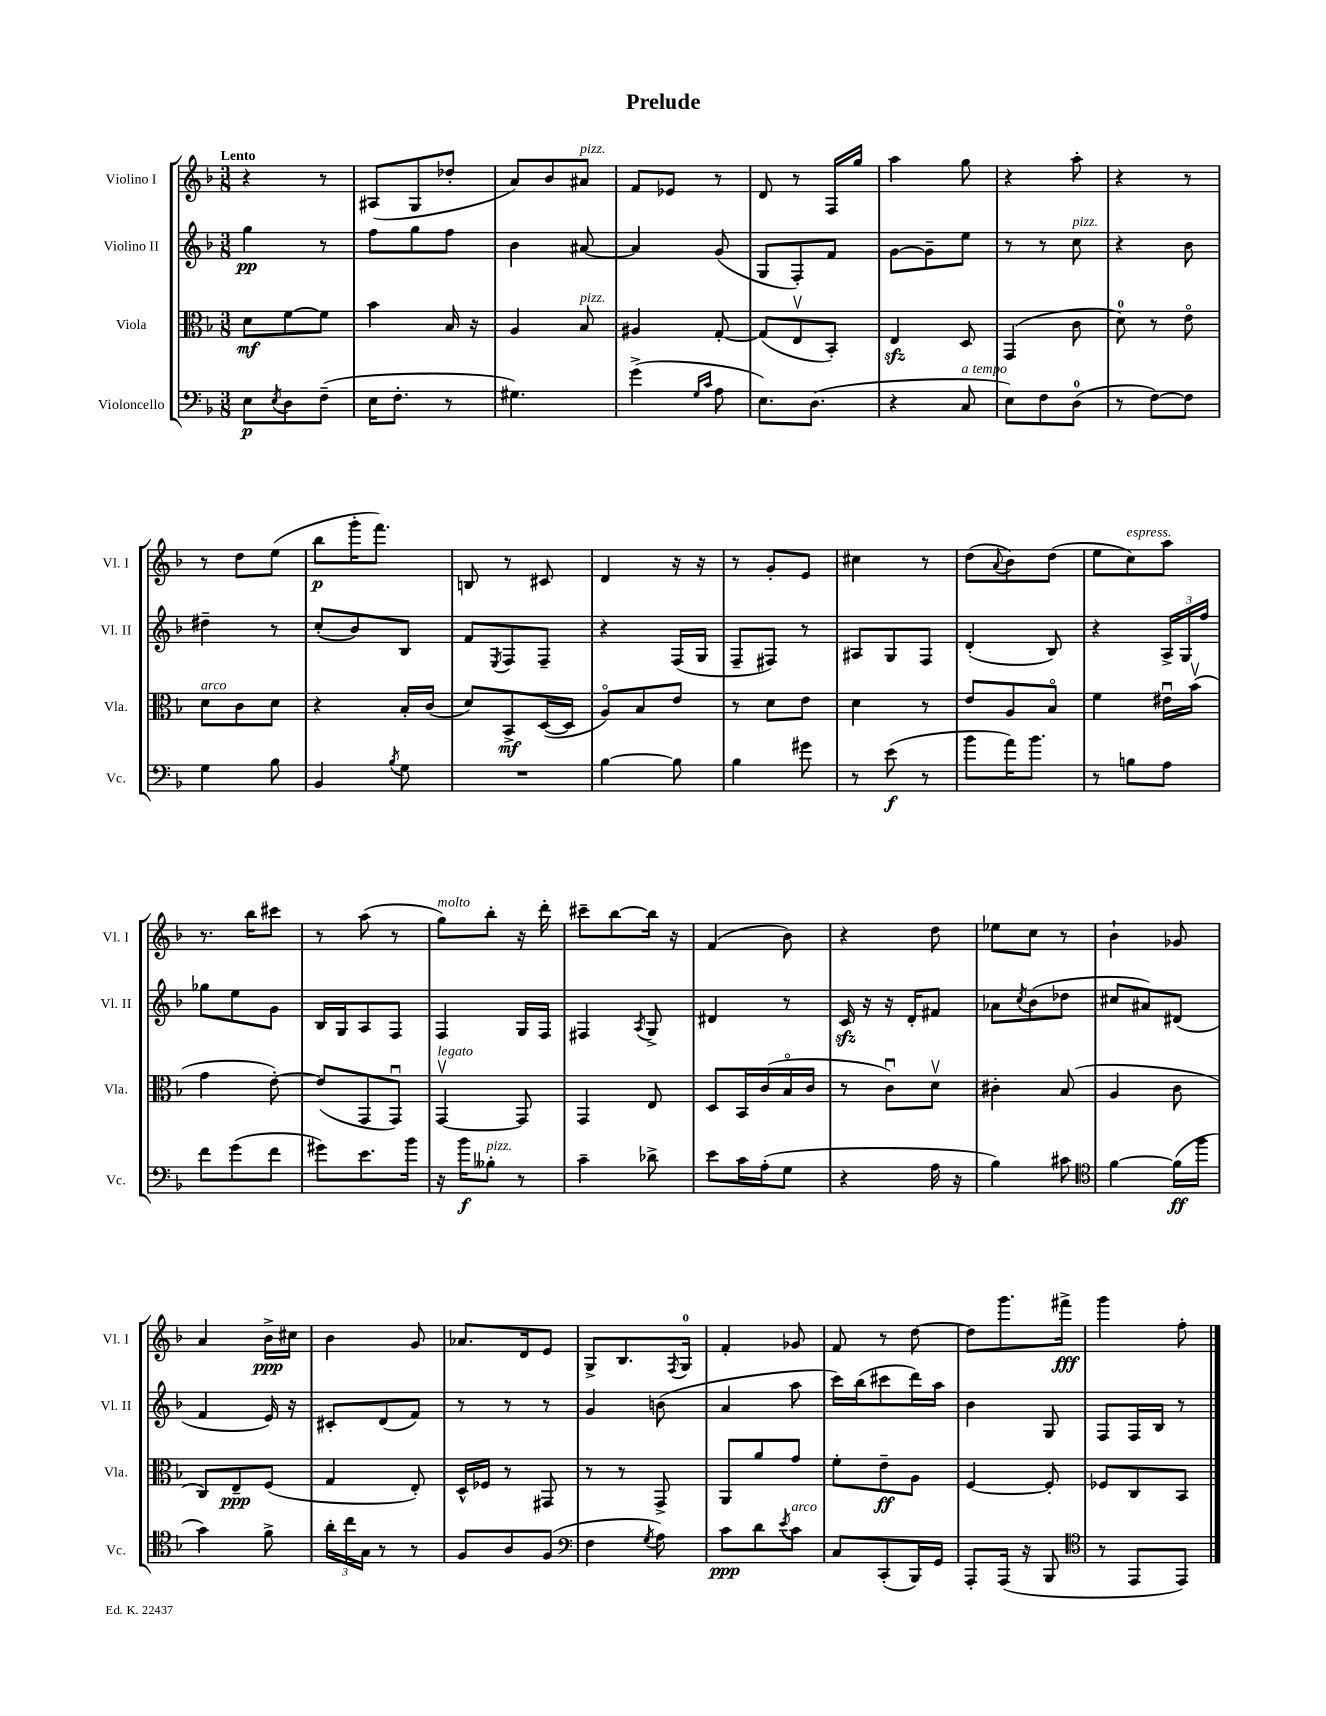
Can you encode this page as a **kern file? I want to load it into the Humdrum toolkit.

**kern	**dynam	**kern	**dynam	**kern	**dynam	**kern	**dynam
*part4	*part4	*part3	*part3	*part2	*part2	*part1	*part1
*staff4	*staff4	*staff3	*staff3	*staff2	*staff2	*staff1	*staff1
*I"Violoncello	*	*I"Viola	*	*I"Violino II	*	*I"Violino I	*
*I'Vc.	*	*I'Vla.	*	*I'Vl. II	*	*I'Vl. I	*
*clefF4	*	*clefC3	*	*clefG2	*	*clefG2	*
*k[b-]	*	*k[b-]	*	*k[b-]	*	*k[b-]	*
*M3/8	*	*M3/8	*	*M3/8	*	*M3/8	*
=1	=1	=1	=1	=1	=1	=1	=1
!	!	!	!	!	!	!LO:TX:a:B:t=Lento	!
8E\L	p	8d\L	mf	4gg\	pp	4r	.
8qE/	.	.	.	.	.	.	.
8D\	.	[8f\	.	.	.	.	.
(8F~\J	.	8f\J]	.	8r	.	8r	.
=2	=2	=2	=2	=2	=2	=2	=2
16E\KL	.	4b-\	.	8ff\L	.	(8A#X/L	.
8.F'\J	.	.	.	.	.	.	.
.	.	.	.	8gg\	.	8G/	.
8r	.	16B-/	.	8ff\J	.	8dd-X'/J	.
.	.	16r	.	.	.	.	.
=3	=3	=3	=3	=3	=3	=3	=3
4.G#X\)	.	4A/	.	4b-\	.	8a/L)	.
.	.	.	.	.	.	8b-/	.
!	!	!	!	!	!	!LO:TX:a:i:t=pizz.	!
!	!	!LO:TX:a:i:t=pizz.	!	!	!	!	!
.	.	8B-/	.	[8a#X/	.	8a#X/J	.
=4	=4	=4	=4	=4	=4	=4	=4
(4g^\	.	4A#X/	.	4a#/]	.	8f/L	.
.	.	.	.	.	.	8e-X/J	.
16qqG/LL	.	.	.	.	.	.	.
16qqc/JJ	.	.	.	.	.	.	.
8A\	.	[8G'/	.	(8g/	.	8r	.
=5	=5	=5	=5	=5	=5	=5	=5
8.E\L)	.	(8G/L]	.	8G/L	.	8d/	.
.	.	8Ev/	.	8F'/)	.	8r	.
(8.D\J	.	.	.	.	.	.	.
.	.	8BB-'/J)	.	8f/J	.	16F/LL	.
.	.	.	.	.	.	16gg/JJ	.
=6	=6	=6	=6	=6	=6	=6	=6
4r	.	4Ezz/	.	[8g\L	.	4aa\	.
.	.	.	.	8g~\]	.	.	.
!LO:TX:a:i:t=a tempo	!	!	!	!	!	!	!
8C/	.	8D/	.	8ee\J	.	8gg\	.
=7	=7	=7	=7	=7	=7	=7	=7
8E\L)	.	(4GG/	.	8r	.	4r	.
8F\	.	.	.	8r	.	.	.
!	!	!	!	!LO:TX:a:i:t=pizz.	!	!	!
(8D\J	.	8c\	.	8cc\	.	8aa'\	.
=8	=8	=8	=8	=8	=8	=8	=8
8r	.	8d\)	.	4r	.	4r	.
[8F\L)	.	8r	.	.	.	.	.
8F\J]	.	8e\	.	8b-\	.	8r	.
!!LO:LB:g=z
=9	=9	=9	=9	=9	=9	=9	=9
!	!	!LO:TX:a:i:t=arco	!	!	!	!	!
4G\	.	8d\L	.	4dd#X~\	.	8r	.
.	.	8c\	.	.	.	8dd\L	.
8B-\	.	8d\J	.	8r	.	(8ee\J	.
=10	=10	=10	=10	=10	=10	=10	=10
4BB-/	.	4r	.	(8cc'/L	.	8bb-\L	p
.	.	.	.	8b-/)	.	16ggg'\K	.
.	.	.	.	.	.	8.fff\J)	.
8qB-/	.	.	.	.	.	.	.
8G\	.	16B-'/LL	.	8B-/J	.	.	.
.	.	(16c/JJ	.	.	.	.	.
=11	=11	=11	=11	=11	=11	=11	=11
4.r	.	8d/L)	.	8f/L	.	8Bn/	.
.	.	.	.	8qE/	.	.	.
.	.	8BB-^/	mf	8F/	.	8r	.
.	.	([16D/L	.	8F~/J	.	8c#X/	.
.	.	16D/JJ]	.	.	.	.	.
=12	=12	=12	=12	=12	=12	=12	=12
[4B-\	.	8A/L)	.	4r	.	4d/	.
.	.	8B-/	.	.	.	.	.
8B-\]	.	8e/J	.	(16F/LL	.	16r	.
.	.	.	.	16G/JJ	.	16r	.
=13	=13	=13	=13	=13	=13	=13	=13
4B-\	.	8r	.	8F~/L	.	8r	.
.	.	8d\L	.	8F#X/J)	.	8g'/L	.
8g#X\	.	8e\J	.	8r	.	8e/J	.
=14	=14	=14	=14	=14	=14	=14	=14
8r	.	4d\	.	8A#X/L	.	4cc#X\	.
(8e\	f	.	.	8G/	.	.	.
8r	.	8r	.	8F/J	.	8r	.
=15	=15	=15	=15	=15	=15	=15	=15
8b-\L	.	8e/L	.	(4d'/	.	(8dd\L	.
.	.	.	.	.	.	8qqa/	.
16a\K)	.	8A/	.	.	.	8b-\)	.
8.b-\J	.	.	.	.	.	.	.
.	.	8B-/J	.	8B-/)	.	(8dd\J	.
=16	=16	=16	=16	=16	=16	=16	=16
8r	.	4f\	.	4r	.	8ee\L	.
!	!	!	!	!	!	!LO:TX:a:i:t=espress.	!
8Bn\L	.	.	.	.	.	8cc\)	.
8A\J	.	16e#Xu\LL	.	24A^/LL	.	8aa\J	.
.	.	.	.	24G/	.	.	.
.	.	(16b-v\JJ	.	.	.	.	.
.	.	.	.	24ff/JJ	.	.	.
!!LO:LB:g=z
=17	=17	=17	=17	=17	=17	=17	=17
8f\L	.	4g\	.	8gg-X\L	.	8.r	.
(8g\	.	.	.	8ee\	.	.	.
.	.	.	.	.	.	16bb-\KL	.
8f\J	.	[8e'\)	.	8g\J	.	8ccc#X\J	.
=18	=18	=18	=18	=18	=18	=18	=18
8g#X\L)	.	(8e/L]	.	16B-/LL	.	8r	.
.	.	.	.	16G/J	.	.	.
8.e\	.	8GG/	.	8A/	.	(8aa\	.
.	.	8GGu/J)	.	8F/J	.	8r	.
16b-\Jk	.	.	.	.	.	.	.
=19	=19	=19	=19	=19	=19	=19	=19
!	!	!	!	!	!	!LO:TX:a:i:t=molto	!
!	!	!LO:TX:a:i:t=legato	!	!	!	!	!
16r	.	[4GGv/	.	4F/	.	8gg\L)	.
16b-\KL	f	.	.	.	.	.	.
!LO:TX:a:i:t=pizz.	!	!	!	!	!	!	!
8B--X'\J	.	.	.	.	.	8bb-'\J	.
8r	.	8GG/]	.	16G/LL	.	16r	.
.	.	.	.	16F/JJ	.	16ddd'\	.
=20	=20	=20	=20	=20	=20	=20	=20
4c~\	.	4GG/	.	4F#X/	.	8ccc#X~\L	.
.	.	.	.	.	.	[8bb-\	.
.	.	.	.	8qA/	.	.	.
8d-X^\	.	8E/	.	8G^/	.	16bb-\Jk]	.
.	.	.	.	.	.	16r	.
=21	=21	=21	=21	=21	=21	=21	=21
8e\L	.	8D/L	.	4d#X/	.	(4f/	.
16c\L	.	16BB-/L	.	.	.	.	.
(16A'\J	.	(16c/	.	.	.	.	.
8G\J	.	16B-/	.	8r	.	8b-\)	.
.	.	16c/JJ	.	.	.	.	.
=22	=22	=22	=22	=22	=22	=22	=22
4r	.	8r	.	16czz/	.	4r	.
.	.	.	.	16r	.	.	.
.	.	8cu\L)	.	16r	.	.	.
.	.	.	.	16d'/KL	.	.	.
16A\	.	8dv\J	.	8f#X/J	.	8dd\	.
16r	.	.	.	.	.	.	.
=23	=23	=23	=23	=23	=23	=23	=23
4B-\)	.	4c#X'\	.	8a-X\L	.	8ee-X\L	.
.	.	.	.	8qcc/	.	.	.
.	.	.	.	(8b-\	.	8cc\J	.
8c#X\	.	(8B-/	.	8dd-X\J	.	8r	.
=24	=24	=24	=24	=24	=24	=24	=24
*clefC4	*	*	*	*	*	*	*
[4f\	.	4A/	.	8cc#X/L	.	4b-`\	.
.	.	.	.	8a#X/)	.	.	.
(16f\LL]	ff	8c\	.	(8d#X/J	.	8g-X/	.
16ff\JJ	.	.	.	.	.	.	.
!!LO:LB:g=z
=25	=25	=25	=25	=25	=25	=25	=25
4g\)	.	8C/L)	.	4f/	.	4a/	.
.	.	8E~/	ppp	.	.	.	.
8f^\	.	(8F/J	.	16e/)	.	16b-^\LL	ppp
.	.	.	.	16r	.	16cc#X\JJ	.
=26	=26	=26	=26	=26	=26	=26	=26
24a'\LL	.	4G/	.	8c#X'/L	.	4b-\	.
24cc\	.	.	.	.	.	.	.
24G\JJ	.	.	.	.	.	.	.
8r	.	.	.	(8d/	.	.	.
8r	.	8E'/)	.	8f/J)	.	8g/	.
=27	=27	=27	=27	=27	=27	=27	=27
8F/L	.	16D^^/LL	.	8r	.	8.a-X/L	.
.	.	16F-X/JJ	.	.	.	.	.
8A/	.	8r	.	8r	.	.	.
.	.	.	.	.	.	16d/k	.
(8F/J	.	8GG#X/	.	8r	.	8e/J	.
=28	=28	=28	=28	=28	=28	=28	=28
*clefF4	*	*	*	*	*	*	*
4F\	.	8r	.	4g/	.	8G^/L	.
.	.	8r	.	.	.	8.B-/	.
8qG/	.	.	.	.	.	.	.
8A\)	.	8GG^/	.	(8bn\	.	.	.
.	.	.	.	.	.	8qF/	.
.	.	.	.	.	.	16G/Jk	.
=29	=29	=29	=29	=29	=29	=29	=29
8c\L	ppp	8AA/L	.	4a/	.	4f'/	.
8d\	.	8a/	.	.	.	.	.
8qe/	.	.	.	.	.	.	.
!LO:TX:a:i:t=arco	!	!	!	!	!	!	!
8c\J	.	8g/J	.	8aa\	.	8g-X/	.
=30	=30	=30	=30	=30	=30	=30	=30
8C/L	.	8f'\L	.	16ccc\LL)	.	8f/	.
.	.	.	.	(16bb-\J	.	.	.
(8CC'/	.	8e~\	ff	8ccc#X\	.	8r	.
16BBB-/L)	.	8A\J	.	16ddd\L)	.	[8dd\	.
16GG/JJ	.	.	.	16aa\JJ	.	.	.
=31	=31	=31	=31	=31	=31	=31	=31
8AAA'/L	.	[4F/	.	4b-\	.	8dd\L]	.
(16AAA/Jk	.	.	.	.	.	8.ggg\	.
16r	.	.	.	.	.	.	.
8BBB-/	.	8F'/]	.	8G/	.	.	.
.	.	.	.	.	.	16fff#X^\Jk	fff
=32	=32	=32	=32	=32	=32	=32	=32
*clefC4	*	*	*	*	*	*	*
8r	.	8F-X/L	.	8F/L	.	4ggg\	.
8EE/L	.	8C/	.	16F/L	.	.	.
.	.	.	.	16B-/JJ	.	.	.
8EE/J)	.	8BB-/J	.	8r	.	8ff'\	.
==	==	==	==	==	==	==	==
*-	*-	*-	*-	*-	*-	*-	*-
